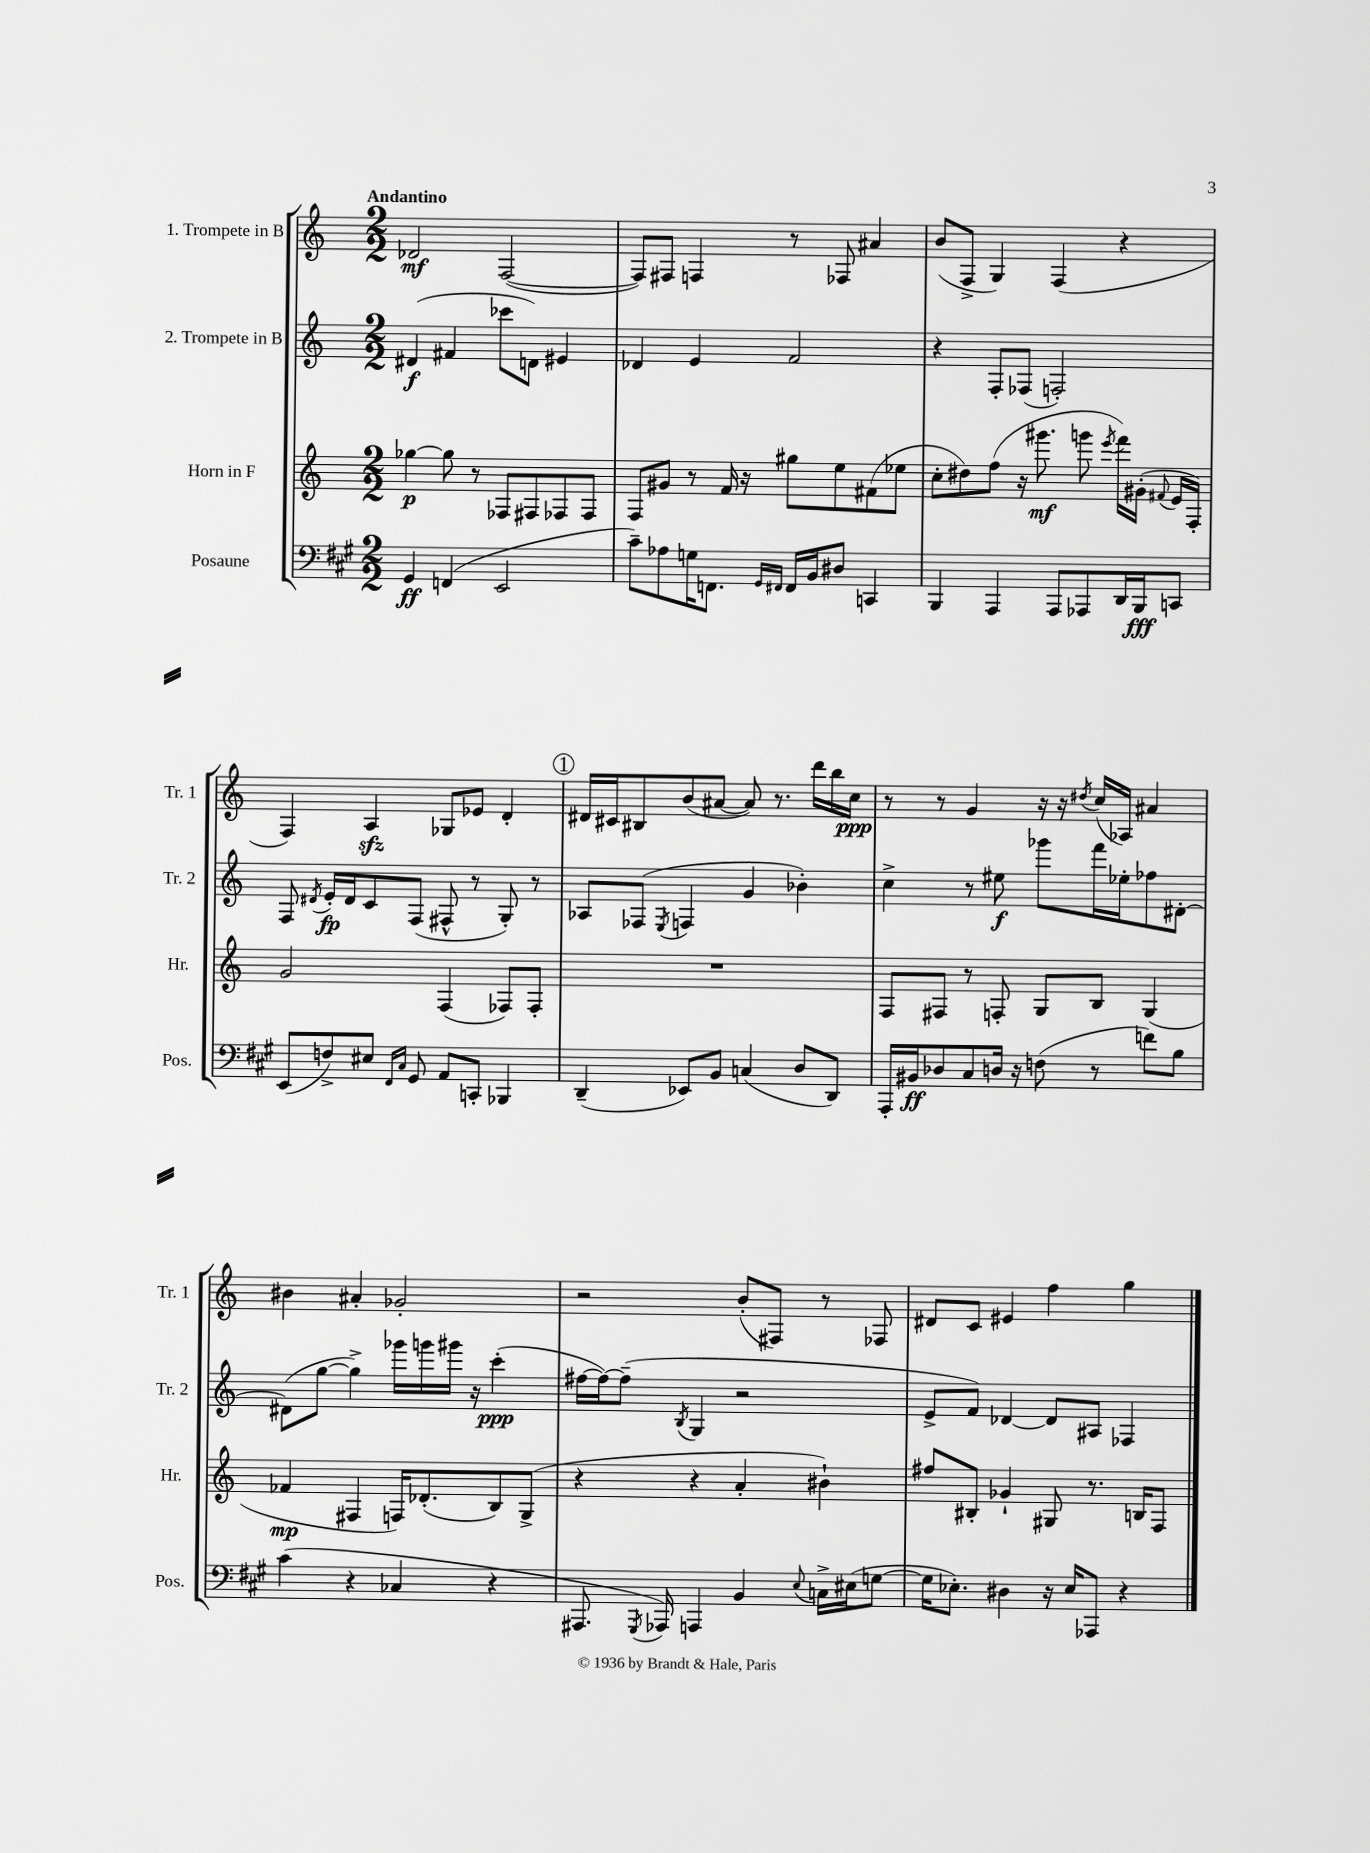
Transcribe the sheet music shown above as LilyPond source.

<<
\new StaffGroup <<
\new Staff = "s0" \with { instrumentName = "1. Trompete in B" shortInstrumentName = "Tr. 1" } {
    \clef treble \key c \major \numericTimeSignature \time 2/2 \tempo "Andantino"
    \autoBeamOff des'2\mf f2~( |
    f8[) fis8] f4 r8 fes8 ais'4 |
    b'8[( f8]-> g4) f4( r4 |
    f4) a4\sfz ges8[ ees'8] d'4-. |
    \mark \markup { \circle "1" } dis'16[ cis'16 bis8 b'8( ais'8]~ ais'8) r8. d'''16[ b''16 c''16]\ppp |
    r8 r8 g'4 r16 r16 \acciaccatura { dis''8 } c''16[( aes16]) ais'4 |
    bis'4 ais'4-. ges'2-. |
    r2 b'8[-.( fis8]) r8 fes8 |
    dis'8[ c'8] eis'4 f''4 g''4 \bar "|." |
}
\new Staff = "s1" \with { instrumentName = "2. Trompete in B" shortInstrumentName = "Tr. 2" } {
    \clef treble \key c \major \numericTimeSignature \time 2/2
    \autoBeamOff dis'4\f( fis'4 ces'''8[ d'8]) eis'4 |
    des'4 e'4 f'2 |
    r4 f8[-. fes8]( f2-.) |
    f8 \acciaccatura { dis'8 } e'16[-.\fp dis'16 c'8 f8]( fis8-^ r8 g8-.) r8 |
    \mark \markup { \circle "1" } aes8[ fes8]( \acciaccatura { e8 } f4 g'4 bes'4-.) |
    c''4-> r8 eis''8\f ges'''8[ f'''16 ees''16-. fes''8 dis'8]~-. |
    dis'8[( g''8]~ g''4->) ges'''16[ g'''16 gis'''16] r16 c'''4-.\ppp( |
    fis''16[~ fis''16~) fis''8]--( \acciaccatura { b8 } g4 r2 |
    e'8[-> f'8]) des'4~ des'8[ ais8] fes4 \bar "|." |
}
\new Staff = "s2" \with { instrumentName = "Horn in F" shortInstrumentName = "Hr." } {
    \clef treble \key c \major \numericTimeSignature \time 2/2
    \autoBeamOff ges''4~\p ges''8 r8 fes8[ fis8 fes8 fes8] |
    f8[ gis'8] r8 f'16 r16 gis''8[ e''8 fis'8( ees''8] |
    c''8[-. dis''8) f''8]( r16 gis'''8.\mf g'''8 \acciaccatura { e'''8 } f'''16[) gis'16]-.( \appoggiatura { fis'8 } e'16[ f16]-.) |
    g'2 f4( fes8[) fes8]-. |
    \mark \markup { \circle "1" } R1 |
    f8[ fis8] r8 f8-. g8[ b8] g4( |
    fes'4\mp fis4 f16[) des'8.-.( b8) g8]->( |
    r4 r4 a'4-. bis'4-!) |
    fis''8[ bis8]-. ges'4-! gis8 r8. b16[ f8] \bar "|." |
}
\new Staff = "s3" \with { instrumentName = "Posaune" shortInstrumentName = "Pos." } {
    \clef bass \key a \major \numericTimeSignature \time 2/2
    \autoBeamOff gis,4\ff f,4( e,2 |
    cis'8[--) aes8 g16 f,8.] \grace { gis,16[ fis,16] } fis,16[ b,16 dis8] c,4 |
    b,,4 a,,4 a,,8[ aes,,8 d,16 b,,16\fff c,8] |
    e,8[( f8->) eis8] \grace { fis,16[ cis16] } gis,8 a,8[ c,8]-. bes,,4 |
    \mark \markup { \circle "1" } d,4--( ees,8[) b,8] c4( d8[ d,8]) |
    a,,16[-. bis,16\ff des8 cis8 d16] r16 f8( r8 f'8[) b8] |
    cis'4( r4 ces4 r4 |
    ais,,8. \acciaccatura { gis,,8 } aes,,16) a,,4 b,4 \appoggiatura { e8 } c16[-> eis16( g8]~ |
    g16[ ees8.]-.) dis4 r16 ees16[ aes,,8] r4 \bar "|." |
}
>>
>>
\layout { \context { \Score \remove "Bar_number_engraver" } }
